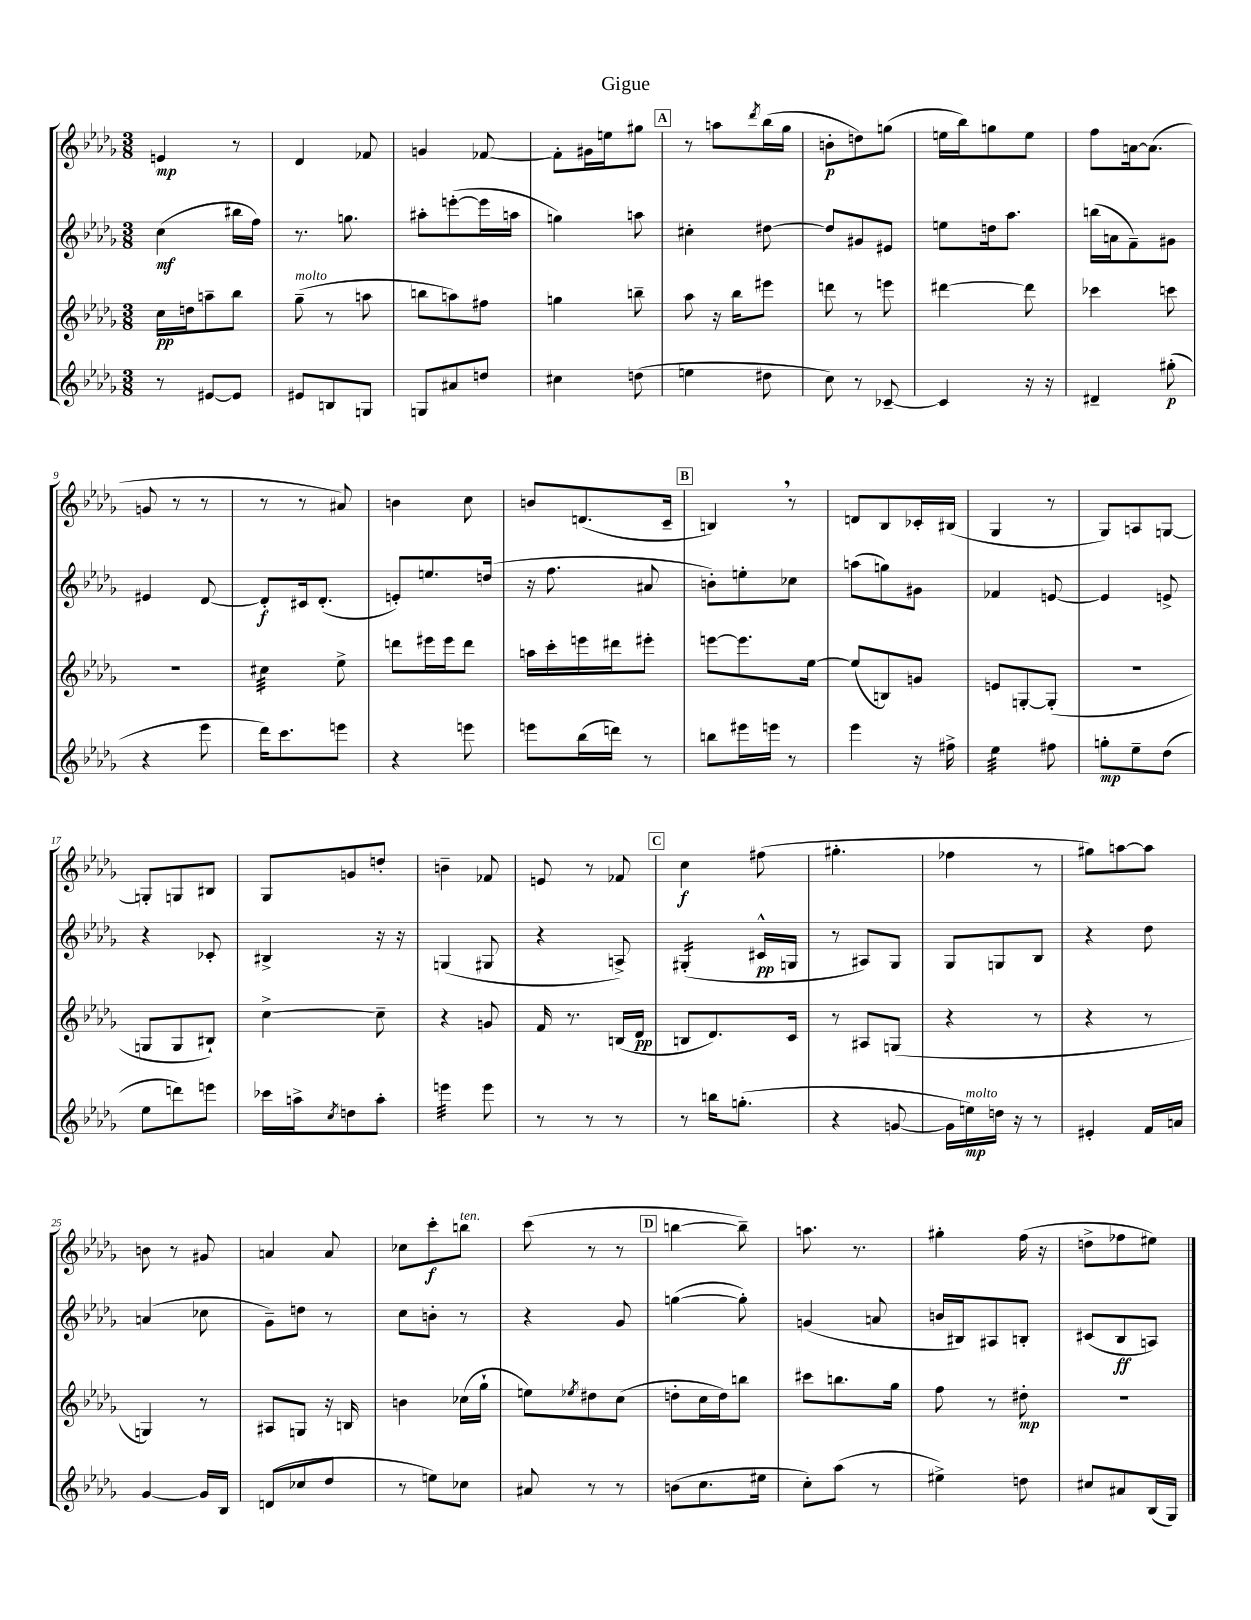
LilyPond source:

\header { title = "Gigue" }
<<
\new StaffGroup <<
\new Staff = "s0" {
    \clef treble \key des \major \numericTimeSignature \time 3/8
    e'4\mp r8 |
    des'4 fes'8 |
    g'4 fes'8~ |
    fes'8-. gis'16 e''16 gis''8 |
    \mark \markup { \box "A" } r8 a''8 \acciaccatura { des'''8 } bes''16( ges''16 |
    b'8-.\p d''8) g''8( |
    e''16 bes''16) g''8 e''8 |
    f''8 a'16~ a'8.( |
    g'8 r8 r8 |
    r8 r8 ais'8) |
    b'4 c''8 |
    b'8 d'8.( c'16-- |
    \mark \markup { \box "B" } b4) \breathe r8 |
    d'8 bes8 ces'16-. bis16( |
    ges4 r8 |
    ges8) a8 g8~ |
    g8-. g8 bis8 |
    ges8 g'8 d''8-. |
    b'4-- fes'8 |
    e'8 r8 fes'8 |
    \mark \markup { \box "C" } c''4\f fis''8( |
    gis''4.-. |
    fes''4 r8 |
    gis''8) a''8~ a''8 |
    b'8 r8 gis'8 |
    a'4 a'8 |
    ces''8 c'''8-.\f b''8^\markup { \italic "ten." } |
    c'''8( r8 r8 |
    \mark \markup { \box "D" } b''4~ b''8--) |
    a''8. r8. |
    gis''4-. f''16( r16 |
    d''8-> fes''8 eis''8) \bar "|." |
}
\new Staff = "s1" {
    \clef treble \key des \major \numericTimeSignature \time 3/8
    c''4\mf( bis''16 f''16) |
    r8. g''8. |
    ais''8-. e'''8~-.( e'''16 a''16 |
    g''4) a''8 |
    \mark \markup { \box "A" } cis''4-. dis''8~ |
    dis''8 gis'8 eis'8 |
    e''8 d''16 aes''8. |
    b''16( a'16 f'8--) gis'8 |
    eis'4 des'8~ |
    des'8-.\f cis'16 des'8.-.( |
    e'8-.) e''8. d''16( |
    r16 f''8. ais'8 |
    \mark \markup { \box "B" } b'8-.) e''8-. ces''8 |
    a''8( g''8) gis'8 |
    fes'4 e'8~ |
    e'4 e'8-> |
    r4 ces'8-. |
    bis4-> r16 r16 |
    g4( gis8 |
    r4 a8->) |
    \mark \markup { \box "C" } gis4:16-.( cis'16-^\pp g16 |
    r8 ais8) ges8 |
    ges8 g8 bes8 |
    r4 des''8 |
    a'4( ces''8 |
    ges'8--) d''8 r8 |
    c''8 b'8-. r8 |
    r4 ges'8 |
    \mark \markup { \box "D" } g''4~( g''8-.) |
    g'4( a'8 |
    b'16 bis16) ais8 b8-. |
    cis'8( bes8\ff a8) \bar "|." |
}
\new Staff = "s2" {
    \clef treble \key des \major \numericTimeSignature \time 3/8
    c''16\pp d''16 a''8-- bes''8 |
    ges''8--^\markup { \italic "molto" }( r8 a''8 |
    b''8 a''8) fis''8 |
    g''4 b''8-- |
    \mark \markup { \box "A" } aes''8 r16 bes''16 eis'''8 |
    d'''8 r8 e'''8 |
    dis'''4~ dis'''8 |
    ces'''4 c'''8 |
    R4. |
    cis''4:32 ees''8-> |
    d'''8 eis'''16 eis'''16 d'''8 |
    a''16 c'''16-. e'''16 dis'''16 eis'''8-. |
    \mark \markup { \box "B" } e'''8~ e'''8. ees''16~ |
    ees''8( b8) g'8 |
    e'8 g8~-. g8-.( |
    R4. |
    g8 g8 bis8-!) |
    c''4~-> c''8-- |
    r4 g'8 |
    f'16 r8. b16( des'16\pp |
    \mark \markup { \box "C" } b8 des'8.) c'16 |
    r8 ais8 g8( |
    r4 r8 |
    r4 r8 |
    g4) r8 |
    ais8 g8 r16 b16 |
    b'4 ces''16( ges''16-! |
    e''8) \acciaccatura { ees''8 } dis''8 c''8( |
    \mark \markup { \box "D" } d''8-. c''16 d''16) b''8 |
    cis'''8 b''8. ges''16 |
    f''8 r8 dis''8-.\mp |
    r4. \bar "|." |
}
\new Staff = "s3" {
    \clef treble \key des \major \numericTimeSignature \time 3/8
    r8 eis'8~ eis'8 |
    eis'8 b8 g8 |
    g8 ais'8 d''8 |
    cis''4 d''8( |
    \mark \markup { \box "A" } e''4 dis''8 |
    c''8) r8 ces'8~-- |
    ces'4 r16 r16 |
    dis'4-- gis''8-.\p( |
    r4 ees'''8 |
    des'''16) c'''8. e'''8 |
    r4 e'''8 |
    e'''8 bes''16( d'''16) r8 |
    \mark \markup { \box "B" } b''8 eis'''16 e'''16 r8 |
    ees'''4 r16 fis''16-> |
    ees''4:32 fis''8 |
    g''8-.\mp ees''8-- des''8( |
    ees''8 d'''8) e'''8 |
    ces'''16 a''16-> \acciaccatura { c''8 } d''8 a''8-. |
    e'''4:32 e'''8 |
    r8 r8 r8 |
    \mark \markup { \box "C" } r8 b''16 g''8.-.( |
    r4 g'8~ |
    g'16 e''16\mp^\markup { \italic "molto" }) d''16 r16 r8 |
    eis'4-. f'16 a'16 |
    ges'4~ ges'16 bes16 |
    d'8( ces''8 des''8 |
    r8 e''8) ces''8 |
    ais'8 r8 r8 |
    \mark \markup { \box "D" } b'8( c''8. eis''16 |
    c''8-.) aes''8( r8 |
    eis''4->) d''8 |
    cis''8 ais'8 bes16( ges16) \bar "|." |
}
>>
>>
